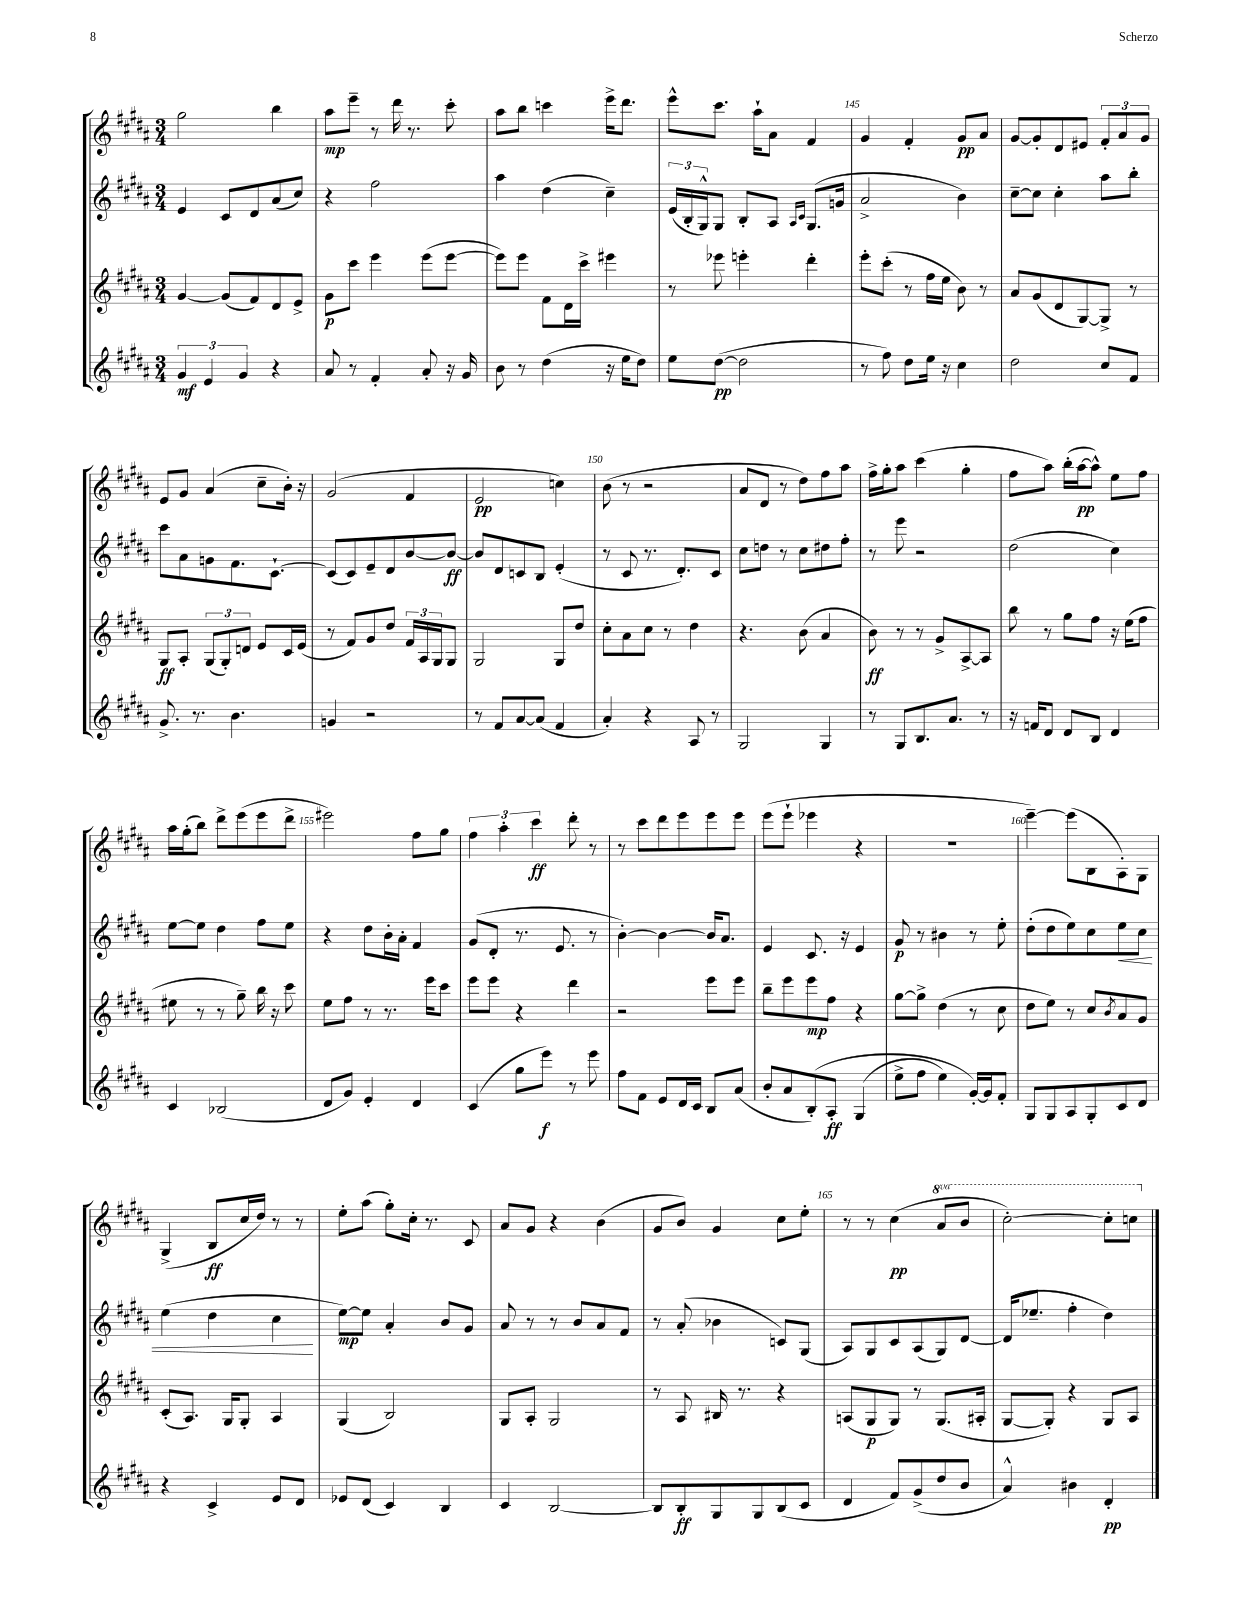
<<
\new StaffGroup <<
\new Staff = "s0" {
    \clef treble \key b \major \numericTimeSignature \time 3/4 \set Staff.ottavationMarkups = #ottavation-simple-ordinals
    gis''2 b''4 |
    ais''8\mp e'''8-- r8 dis'''16 r8. cis'''8-. |
    ais''8 b''8 c'''4 e'''16-> dis'''8. |
    e'''8-^ cis'''8. ais''16-! ais'8 fis'4 |
    gis'4 fis'4-. gis'8\pp ais'8 |
    gis'8~ gis'8-. dis'8 eis'8 \tuplet 3/2 { fis'8-. ais'8 gis'8 } |
    e'8 gis'8 ais'4( cis''8-- b'16-.) r16 |
    gis'2( fis'4 |
    e'2\pp c''4) |
    b'8( r8 r2 |
    ais'8 dis'8 r8 dis''8) fis''8 ais''8 |
    fis''16-> gis''16-. ais''8 cis'''4( gis''4-. |
    fis''8 ais''8) b''16-.( ais''16~\pp ais''8-^) e''8 fis''8 |
    ais''16 gis''16-.( b''8) dis'''8-> e'''8( e'''8 dis'''8-> |
    eis'''2) fis''8 gis''8 |
    \tuplet 3/2 { fis''4 ais''4-. cis'''4\ff } dis'''8-. r8 |
    r8 cis'''8 dis'''8 e'''8 e'''8 e'''8 |
    e'''8( e'''8-! ees'''4 r4 |
    R2. |
    e'''4~--) e'''8( b8 ais8-.) gis8 |
    gis4->( b8\ff cis''16 dis''16) r8 r8 |
    e''8-. ais''8( gis''8-.) cis''16-. r8. cis'8 |
    ais'8 gis'8 r4 b'4( |
    gis'8 b'8) gis'4 cis''8 e''8-. |
    r8 r8 cis''4\pp( \ottava #1 ais''8 b''8 |
    cis'''2~-.) cis'''8-. c'''8 \ottava #0 \bar "|." |
}
\new Staff = "s1" {
    \clef treble \key b \major \numericTimeSignature \time 3/4
    e'4 cis'8 dis'8 ais'8( cis''8) |
    r4 fis''2 |
    ais''4 dis''4( cis''4--) |
    \tuplet 3/2 { e'16( b16-. gis16-^) } gis8 b8-. ais8 \grace { ais16 cis'16 } gis8.( g'16 |
    ais'2-> b'4) |
    cis''8~-- cis''8 cis''4-. ais''8 b''8-. |
    cis'''8 ais'8 g'8 fis'8. cis'8.~-! |
    cis'8( cis'8) e'8-- dis'8 b'8~ b'8~\ff |
    b'8 dis'8 c'8 b8 e'4-.( |
    r8 cis'8 r8. dis'8.-.) cis'8 |
    cis''8 d''8 r8 cis''8 dis''8 fis''8-. |
    r8 e'''8 r2 |
    dis''2( cis''4) |
    e''8~ e''8 dis''4 fis''8 e''8 |
    r4 dis''8 b'16-. ais'16-. fis'4 |
    gis'8( dis'8-. r8. e'8. r8 |
    b'4~-.) b'4~ b'16 ais'8. |
    e'4 cis'8. r16 e'4 |
    gis'8\p r8 bis'4 r8 e''8-. |
    dis''8-.( dis''8 e''8) cis''8 e''8\< cis''8 |
    e''4( dis''4 cis''4\! |
    e''8~\mp) e''8 ais'4-. b'8 gis'8 |
    ais'8 r8 r8 b'8 ais'8 fis'8 |
    r8 ais'8-.( bes'4 c'8) gis8( |
    ais8) gis8 cis'8 ais8( gis8) dis'8~ |
    dis'16( ees''8.-- fis''4-. dis''4) \bar "|." |
}
\new Staff = "s2" {
    \clef treble \key b \major \numericTimeSignature \time 3/4
    gis'4~ gis'8( fis'8) dis'8 e'8-> |
    gis'8\p cis'''8 e'''4 e'''8( e'''8~ |
    e'''8) e'''8 fis'8 dis'16 cis'''16-> eis'''4 |
    r8 ees'''8 e'''4-. dis'''4-. |
    e'''8-. cis'''8-.( r8 fis''16 e''16 b'8) r8 |
    ais'8 gis'8( dis'8 gis8~) gis8-> r8 |
    gis8\ff ais8-. \tuplet 3/2 { gis8( gis8-.) d'8 } e'8 cis'16 e'16( |
    r8 fis'8) gis'8 dis''8 \tuplet 3/2 { fis'16 ais16 gis16 } gis8 |
    gis2 gis8 dis''8 |
    cis''8-. ais'8 cis''8 r8 dis''4 |
    r4. b'8( ais'4 |
    b'8\ff) r8 r8 gis'8-> ais8~-> ais8 |
    b''8 r8 gis''8 fis''8 r16 e''16( fis''8 |
    eis''8 r8 r8 gis''8--) b''16 r16 cis'''8 |
    e''8 fis''8 r8 r8. e'''16 cis'''8 |
    e'''8 e'''8 r4 dis'''4 |
    r2 e'''8 e'''8 |
    b''8-- e'''8 e'''8\mp fis''8 r4 |
    gis''8~ gis''8-> dis''4( r8 cis''8 |
    dis''8 e''8) r8 cis''8 \acciaccatura { b'8 } ais'8 gis'8 |
    cis'8-.( ais8.) gis16 gis8-. ais4 |
    gis4( b2) |
    gis8 ais8-. gis2 |
    r8 ais8 bis16 r8. r4 |
    a8( gis8\p gis8) r8 gis8.( ais16-. |
    gis8~ gis8-.) r4 gis8 ais8 \bar "|." |
}
\new Staff = "s3" {
    \clef treble \key b \major \numericTimeSignature \time 3/4
    \tuplet 3/2 { gis'4\mf e'4 gis'4 } r4 |
    ais'8 r8 fis'4-. ais'8-. r16 gis'16 |
    b'8 r8 dis''4( r16 e''16 dis''8) |
    e''8 dis''8~\pp( dis''2 |
    r8 fis''8) dis''8 e''16 r16 cis''4 |
    dis''2 cis''8 fis'8 |
    gis'8.-> r8. b'4. |
    g'4 r2 |
    r8 fis'8 ais'8~ ais'8( fis'4 |
    ais'4-.) r4 ais8 r8 |
    gis2 gis4 |
    r8 gis8 b8. ais'8. r8 |
    r16 f'16 dis'8 dis'8 b8 dis'4 |
    cis'4 bes2( |
    dis'8 gis'8) e'4-. dis'4 |
    cis'4( gis''8 e'''8\f) r8 e'''8 |
    fis''8 fis'8 e'8 dis'16 cis'16 b8 ais'8( |
    b'8-. ais'8 b8-.)\( ais8-.\ff gis4( |
    e''8-> fis''8 e''4) gis'16~-.\) gis'16 fis'8-. |
    gis8 gis8 ais8 gis8-. cis'8 dis'8 |
    r4 cis'4-> e'8 dis'8 |
    ees'8 dis'8( cis'4) b4 |
    cis'4 b2~ |
    b8 b8-.\ff gis8 gis8 b8( cis'8 |
    dis'4 fis'8) gis'8->( dis''8 b'8 |
    ais'4-^) bis'4 dis'4-.\pp \bar "|." |
}
>>
>>
\layout { \context { \Score currentBarNumber = #141 \override BarNumber.break-visibility = ##(#f #t #t) barNumberVisibility = #(every-nth-bar-number-visible 5) } }
